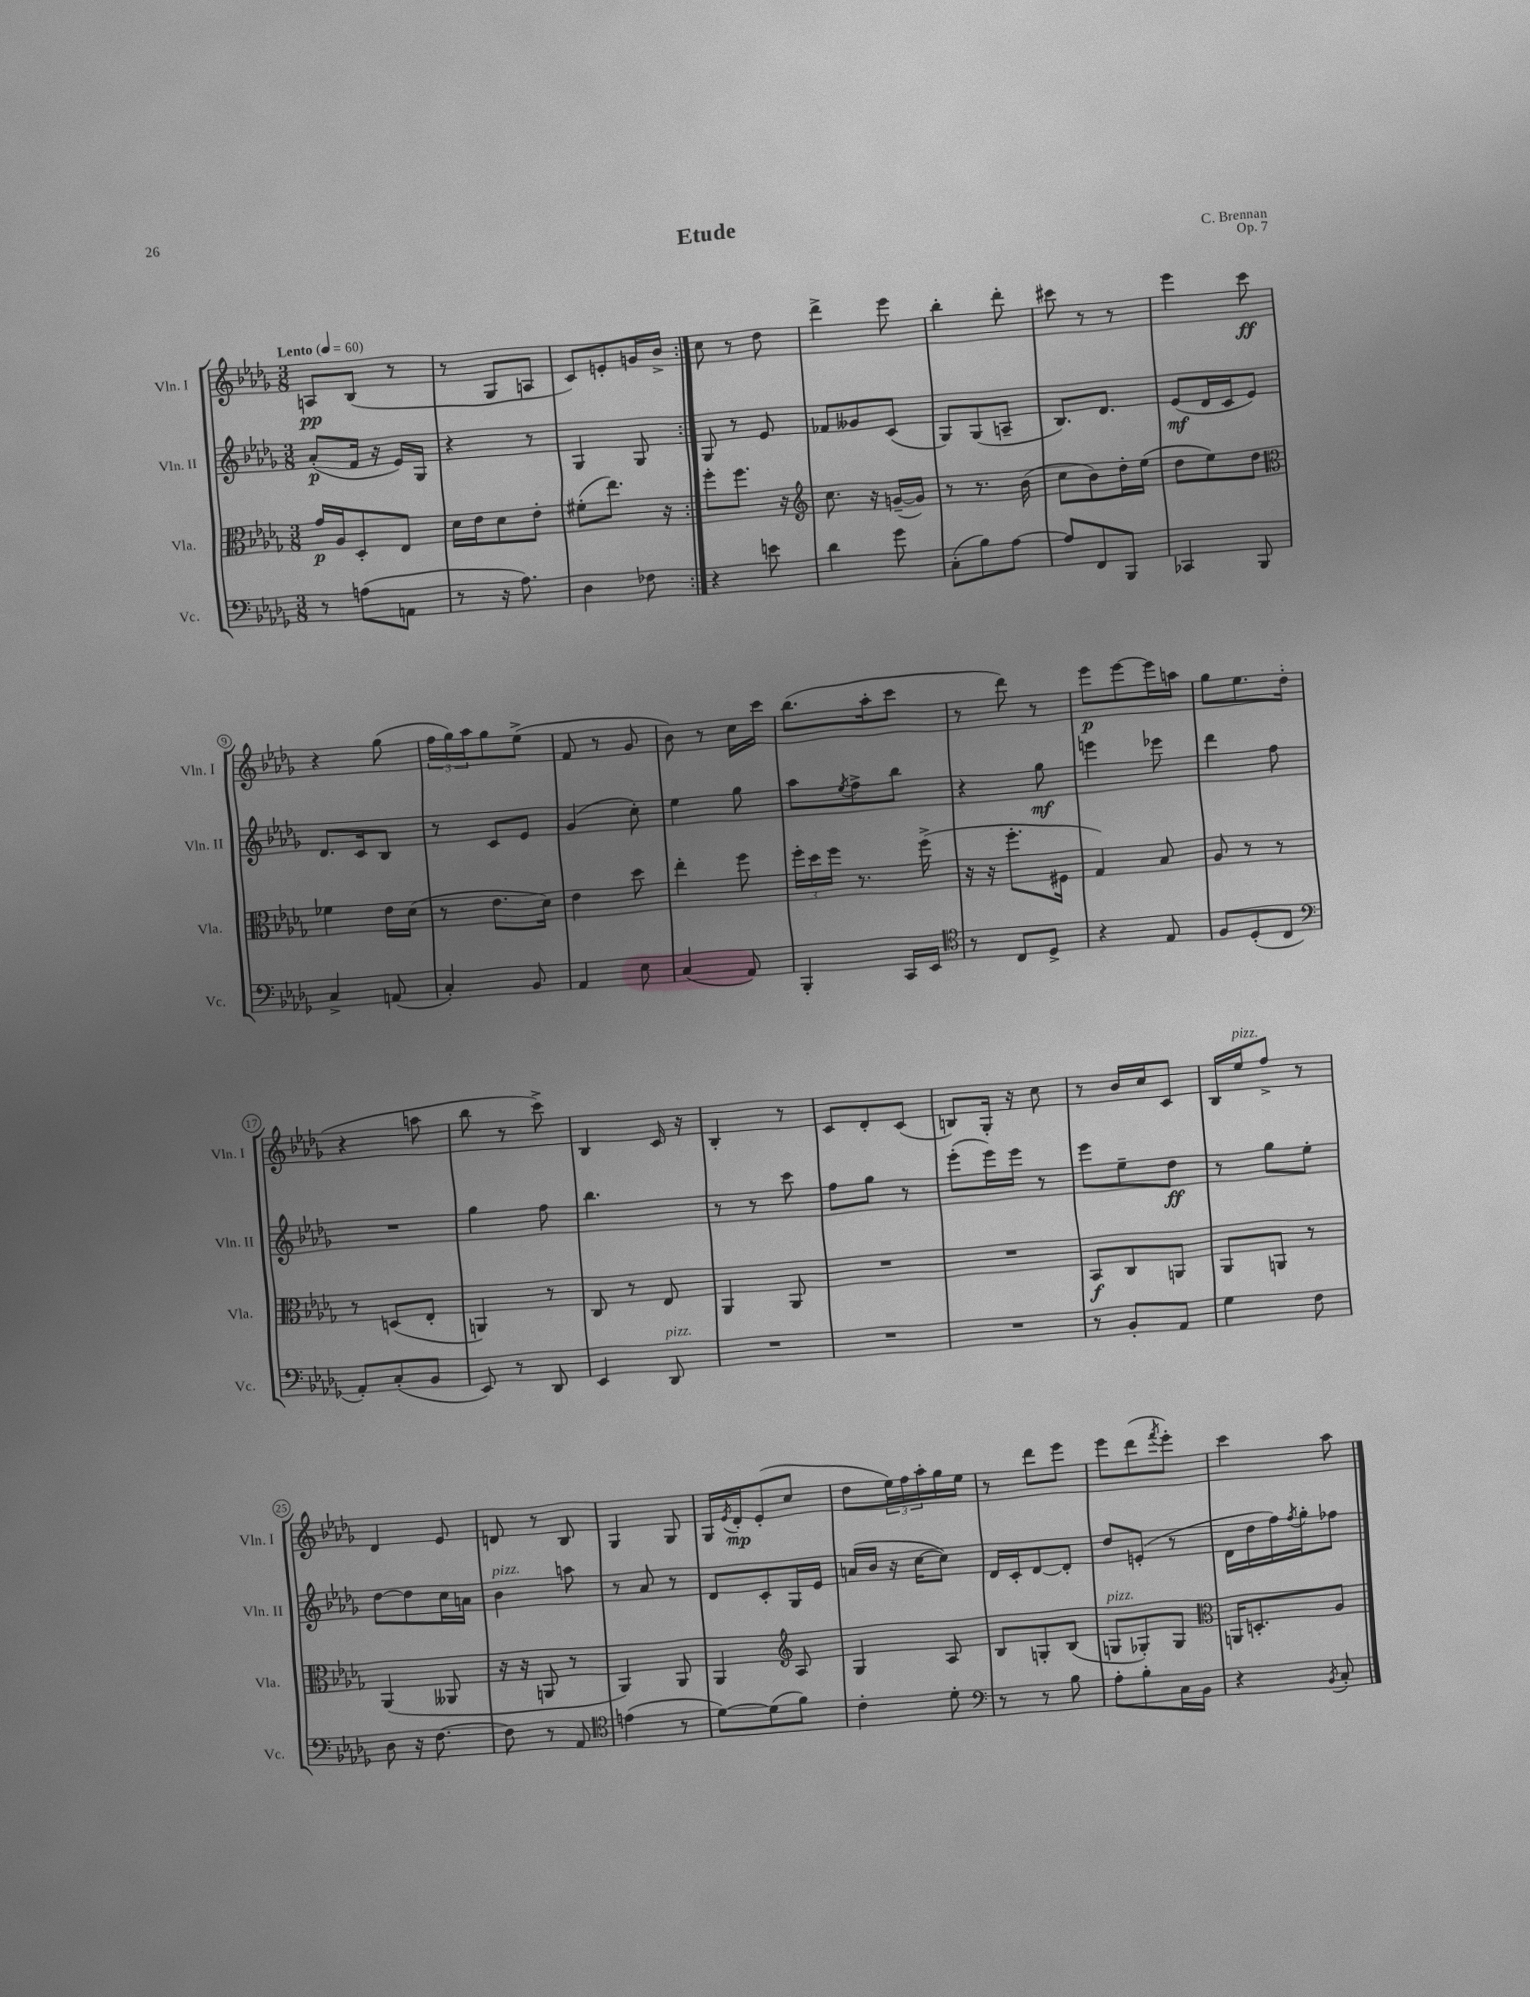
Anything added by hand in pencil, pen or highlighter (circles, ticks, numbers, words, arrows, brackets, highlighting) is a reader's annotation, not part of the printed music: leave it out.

**kern	**kern	**kern	**kern
*staff4	*staff3	*staff2	*staff1
*clefF4	*clefC3	*clefG2	*clefG2
*k[b-e-a-d-g-]	*k[b-e-a-d-g-]	*k[b-e-a-d-g-]	*k[b-e-a-d-g-]
*M3/8	*M3/8	*M3/8	*M3/8
*MM60	*MM60	*MM60	*MM60
8r	16g-	(8a-'	8A
.	16A-	.	.
(8A	8D-'	16f	(8B-
.	.	16r	.
8AA	8E-	16e-)	8r
.	.	16G-	.
=	=	=	=
8r	16d-	4r	8r
.	16e-	.	.
16r	8d-	.	8G-
8.A-)	.	.	.
.	8e-'	8r	8A
=	=	=	=
4D-	(8f#'	4G-	8c)
.	8.ee-)	.	8e'
8F-	.	8G-	16g
.	16r	.	16b-^
=:|!	=:|!	=:|!	=:|!
4r	8ff'	8G-	8cc
.	8.ff	8r	8r
8e	.	8e-	8dd-
.	16r	.	.
=	=	=	=
*	*clefG2	*	*
4d-	8.cc	8f-	4ddd-^
.	.	8g--	.
.	16r	.	.
8g-	([16g~	(8c	8eee-
.	16g])	.	.
=	=	=	=
(8C'	8r	8G-)	4bb-'
8B-)	8.r	(8G-	.
[8A-	.	8A~	8ddd-'
.	(16b-	.	.
=	=	=	=
8A-]	8cc	8.B-)	8ccc#
8FF	8b-)	.	8r
.	.	8.d-	.
8BBB-	16dd-'	.	8r
.	(16ee-	.	.
=	=	=	=
4CC-	8dd-	(8e-	4eee-
.	8ee-)	16d-	.
.	.	16c	.
8BBB-	8dd-	8e-)	8ccc
=	=	=	=
*	*clefC3	*	*
4C^	4f-	8.d-	4r
.	.	16c	.
(8AA	16e-	8B-	(8gg-
.	(16d-	.	.
=	=	=	=
4C')	8r	8r	24ff
.	.	.	24gg-)
.	.	.	24aa-
.	8.e-	8c	8gg-
8BB-	.	8e-	(8ee-^
.	16d-)	.	.
=	=	=	=
4AA-	4e-	(4g-	8f
.	.	.	8r
8E-	8dd-	8cc')	8g-
=	=	=	=
(4C	4ee-'	4ee-	8b-)
.	.	.	8r
8AA-)	8ff	8gg-	16cc
.	.	.	16ccc
=	=	=	=
4BBB-'	24ff'	8aa-	(8.bb-
.	24dd-	.	.
.	24ff	.	.
.	.	8qee-	.
.	8.r	8ff^	.
.	.	.	16aa-'
16CC	.	8bb-	8ccc
16EE-	(16ff^	.	.
=	=	=	=
*clefC4	*	*	*
8r	16r	4r	8r
.	16r	.	.
8C	8.ff'	.	8ddd-)
8D-^	.	8gg-	8r
.	16F#	.	.
=	=	=	=
4r	4G-)	4eee	8eee-
.	.	.	[8eee-
8E-	8B-	8eee-	16eee-]
.	.	.	16aa
=	=	=	=
8F	8A-	4ddd-	8gg-
(8D-'	8r	.	8.ee-
8C	8r	8ff	.
.	.	.	(16dd-'
=	=	=	=
*clefF4	*	*	*
8AA-')	8r	4.r	4r
(8C'	(8D	.	.
8BB-	8E-'	.	8aa
=	=	=	=
8EE-)	4AA)	4gg-	8bb-
8r	.	.	8r
8DD-	8r	8ff	8ccc^)
=	=	=	=
4EE-	8C	4.bb-	4B-
.	8r	.	.
8DD-	8E-	.	16c
.	.	.	16r
=	=	=	=
4.r	4AA-	8r	4B-'
.	.	8r	.
.	8AA-	8ccc	8r
=	=	=	=
4.r	4.r	8ff	8c
.	.	8gg-	8d-'
.	.	8r	(8c
=	=	=	=
4.r	4.r	(8eee-'	8B)
.	.	16eee-)	16G-'
.	.	16eee-	16r
.	.	8r	8cc
=	=	=	=
8r	8BB-	8eee-	8r
8BB-'	8C	8ee-~	16b-
.	.	.	16cc
8AA-	8AA	8dd-	8c
=	=	=	=
4G-	8AA-	8r	16B-
.	.	.	16ee-
.	8AA	8gg-	8ff^
8F	8r	8ee-'	8r
=	=	=	=
8D-	(4AA-	[8dd-	4d-
16r	.	8dd-]	.
[8.F	.	.	.
.	8AA--	16cc	8e-
.	.	16a	.
=	=	=	=
8F]	16r	4b-	8d
.	16r	.	.
8r	8AA	.	8r
8AA-	8r	8aa	8B-
=	=	=	=
*clefC4	*	*	*
(4e	4AA-)	8r	4G-
.	.	8a-	.
8r	8AA-	8r	8G-
=	=	=	=
[8d-)	4AA-	8d-	16G-
.	.	.	8qe-
.	.	.	16d-'
(8d-]	.	8c'	(8e-'
*	*clefG2	*	*
8f)	8A-	16G-	8cc
.	.	16e-	.
=	=	=	=
4c'	4G-	(16a	8dd-
.	.	16b-	.
.	.	16r	24ee-)
.	.	.	24ff
.	.	[16cc	.
.	.	.	24aa-'
8d-'	8A-	8cc])	16gg-
.	.	.	16ee-
=	=	=	=
*clefF4	*	*	*
8r	8B-	16d-	8r
.	.	16c'	.
8r	8G'	[8d-	8ddd-
8B-	(8B-	8d-']	8eee-
=	=	=	=
8A-'	8G	8dd-	8eee-
8B-'	8G-')	(8e'	(8ddd-
.	.	.	8qfff
16C	8G-	8r	8eee-')
16BB-	.	.	.
=	=	=	=
*	*clefC3	*	*
4r	16AA	16d-	4ccc
.	8.D'	16dd-	.
.	.	16ff)	.
.	.	8qff	.
.	.	16gg-'	.
8qBB-	.	.	.
8C'	8A-	8ff-	8aa-
==	==	==	==
*-	*-	*-	*-
